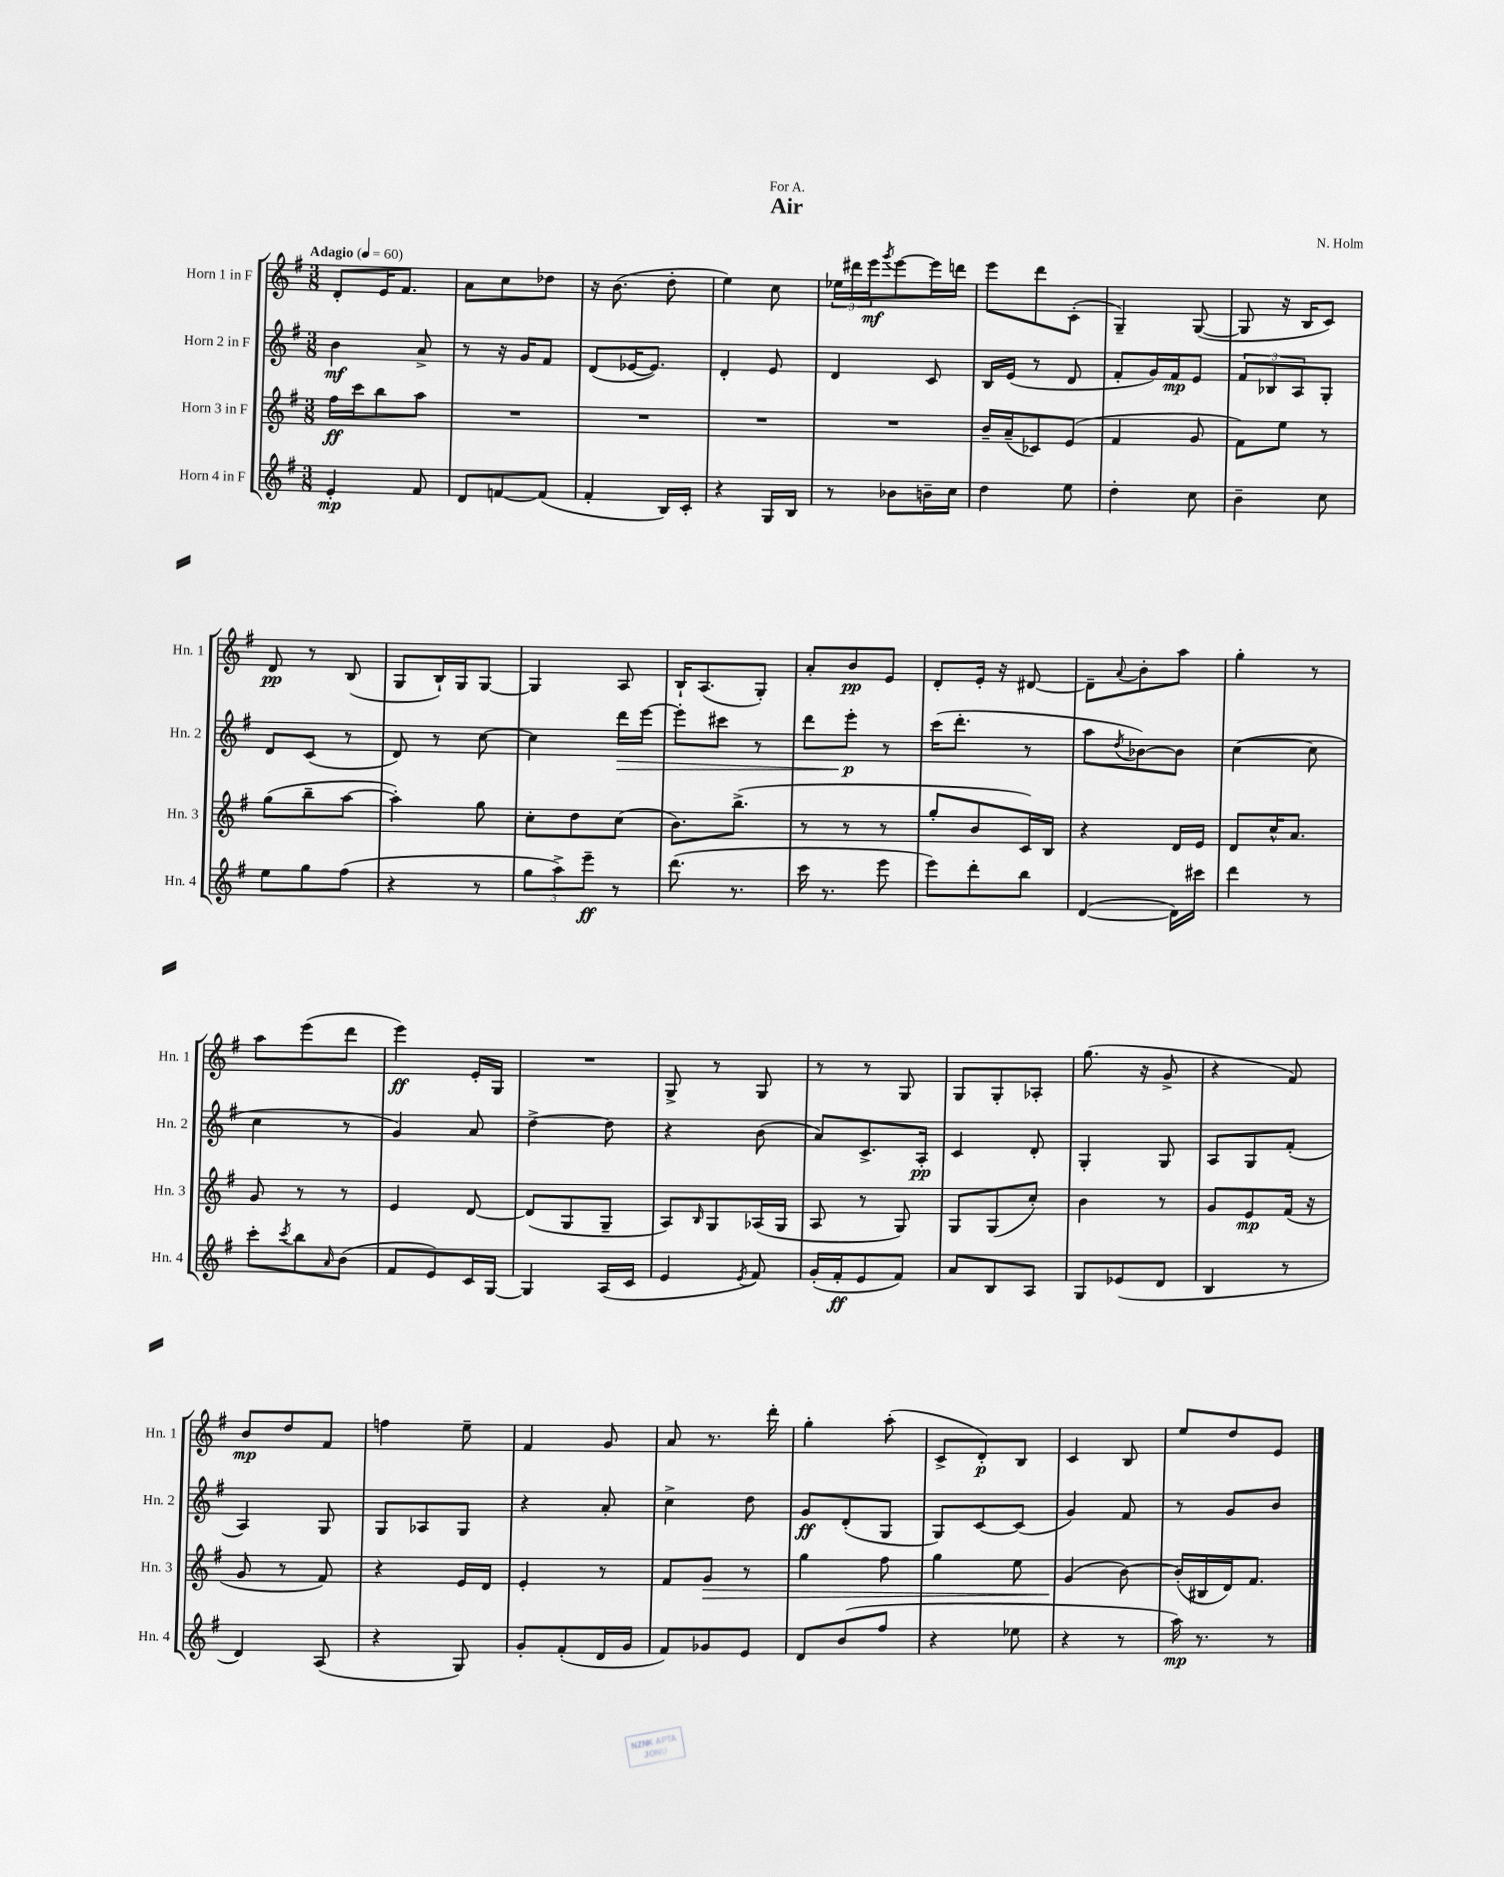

**kern	**kern	**kern	**kern
*staff4	*staff3	*staff2	*staff1
*clefG2	*clefG2	*clefG2	*clefG2
*k[f#]	*k[f#]	*k[f#]	*k[f#]
*M3/8	*M3/8	*M3/8	*M3/8
*MM60	*MM60	*MM60	*MM60
4e'/	16ff#\LL	4b\	8d'/L
.	16ccc\J	.	.
.	8bb\	.	16e/K
.	.	.	8.f#/J
8f#/	8aa\J	8a^/	.
=	=	=	=
8d/L	4.r	8r	8a\L
[8f/	.	16r	8cc\
.	.	16g/LK	.
(8f/]J	.	8f#/J	8dd-\J
=	=	=	=
4f#'/	4.r	(8d/L	16r
.	.	.	(8.b\
.	.	[16e-/K	.
.	.	8.e-/]J)	.
16B/LL)	.	.	8dd'\
16c'/JJ	.	.	.
=	=	=	=
4r	4.r	4d'/	4ee\)
16G/LL	.	8e/	8cc\
16B/JJ	.	.	.
=	=	=	=
8r	4.r	4d/	24ee-\LL
.	.	.	24ddd#\
.	.	.	24eee\J
.	.	.	8qggg/
8b-\L	.	.	[8eee\
16b~\L	.	8c/	16eee\]L
16cc\JJ	.	.	16ddd\JJ
=	=	=	=
4dd\	16b~/LL	16B/LL	8eee\L
.	(16a~/J	(16e/JJ	.
.	8c-/)	8r	8ddd\
8ee\	(8e/J	8d/	(8c'\J
=	=	=	=
4dd'\	4f#/	8f#'/L	4G~/)
.	.	16g/L)	.
.	.	16f#/J	.
8cc\	8g/	8e/J	([8G/
=	=	=	=
4b~\	8f#\L)	12f#/L	8G/]
.	.	12B-/	.
.	8ee\J	.	16r
.	.	12A/	.
.	.	.	16B/LK
8cc\	8r	8G'/J	8c/J)
=	=	=	=
8ee\L	(8gg\L	8d/L	8d/
8gg\	8bb~\	(8c/J	8r
(8ff#\J	[8aa\J	8r	(8B/
=	=	=	=
4r	4aa'\])	8d/)	8G/L
.	.	8r	16B`/L)
.	.	.	16G/J
8r	8gg\	[8cc\	[8G/J
=	=	=	=
12gg\L	8cc'\L	4cc\]	4G/]
12aa^\)	.	.	.
.	8dd\	.	.
12eee~\J	.	.	.
8r	(8cc\J	16ddd\LL	8A/
.	.	[16eee\JJ	.
=	=	=	=
(8.ddd\	8.b\L)	8eee'\]L	16B`/LK
.	.	.	(8.A/
.	.	8ccc#\J	.
8.r	(8.bb^\J	.	.
.	.	8r	8G'/J)
=	=	=	=
16ccc\	8r	8ddd\L	8a'/L
8.r	.	.	.
.	8r	8eee'\J	8b/
8eee\	8r	8r	8e/J
=	=	=	=
8eee\L)	8gg'/L	(16ccc\LK	8d'/L
.	.	8.ddd'\J	.
8ddd'\	8b/	.	16e'/Jk
.	.	.	16r
8bb\J	16c/L)	8r	[8d#/
.	16B/JJ	.	.
=	=	=	=
([4d/	4r	8aa\L	8d#~\]L
.	.	8qdd/	8qqa/
.	.	[8b-\)	8b'\
16d\]LL)	16d/LL	8b-\]J	8aa\J
16ccc#\JJ	16e/JJ	.	.
=	=	=	=
4ddd\	8d/L	([4cc\	4gg'\
.	16cc^^/K	.	.
.	8.a/J	.	.
8r	.	8cc\]	8r
=	=	=	=
8ccc'\L	8g/	4cc\	8aa\L
8qccc/	.	.	.
8bb\	8r	.	(8eee\
16qqa/	.	.	.
(8b\J	8r	8r	8ddd\J
=	=	=	=
8f#/L	4e/	4g/)	4eee\)
8e/)	.	.	.
16c/L	[8d/	8a/	16e'/LL
[16G/JJ	.	.	16G/JJ
=	=	=	=
4G/]	(8d/]L	[4dd^\	4.r
.	8G/	.	.
(16A/LL	8G~/J	8dd\]	.
16c/JJ	.	.	.
=	=	=	=
4e/	8A/L)	4r	8G^/
.	16qqB/	.	.
.	8G/	.	8r
8qe/	.	.	.
8f#/)	(16A-/L	(8b\	8G/
.	16G/JJ	.	.
=	=	=	=
(16g'/LL	8A/	8a/L)	8r
16f#'/J	.	.	.
8e/	8r	8.c^/	8r
8f#/J)	8G/)	.	8G/
.	.	16A'/Jk	.
=	=	=	=
8a/L	8G/L	4c/	8G/L
8B/	(8G/	.	8G'/
8A/J	8cc'/J)	8d'/	8A-'/J
=	=	=	=
8G/L	4b\	4G'/	(8.gg\
(8e-/	.	.	.
.	.	.	16r
8d/J	8r	8G/	8g^/
=	=	=	=
4B/	8g/L	8A/L	4r
.	8e/	8G/	.
8r	(16f#/Jk	(8f#'/J	8f#/)
.	16r	.	.
=	=	=	=
4d/)	8g/	4A/)	8b/L
.	8r	.	8dd/
(8A/	8f#/)	8G/	8f#/J
=	=	=	=
4r	4r	8G/L	4ff\
.	.	8A-/	.
8G/)	16e/LL	8G/J	8ee~\
.	16d/JJ	.	.
=	=	=	=
8g'/L	4e'/	4r	4f#/
(8f#'/	.	.	.
16d/L	8r	8a'/	8g/
16g/JJ	.	.	.
=	=	=	=
8f#/L)	8f#/L	4cc^\	8a/
8g-/	8g/J	.	8.r
8e/J	8r	8dd\	.
.	.	.	16ddd'\
=	=	=	=
8d/L	4gg\	8g/L	4gg'\
(8b/	.	(8d'/	.
8ff#/J	8ff#\	8G/J	(8aa'\
=	=	=	=
4r	4gg\	8G/L)	8c^/L
.	.	[8c/	8d'/)
8ee-\	8ee\	(8c/]J	8B/J
=	=	=	=
4r	(4g/	4g/)	4c/
8r	[8b\)	8f#/	8B/
=	=	=	=
16aa\)	(16b'/]LL	8r	8ee/L
8.r	16B#/	.	.
.	16d/J)	8g/L	8dd/
.	8.f#/J	.	.
8r	.	8b/J	8e/J
==	==	==	==
*-	*-	*-	*-
